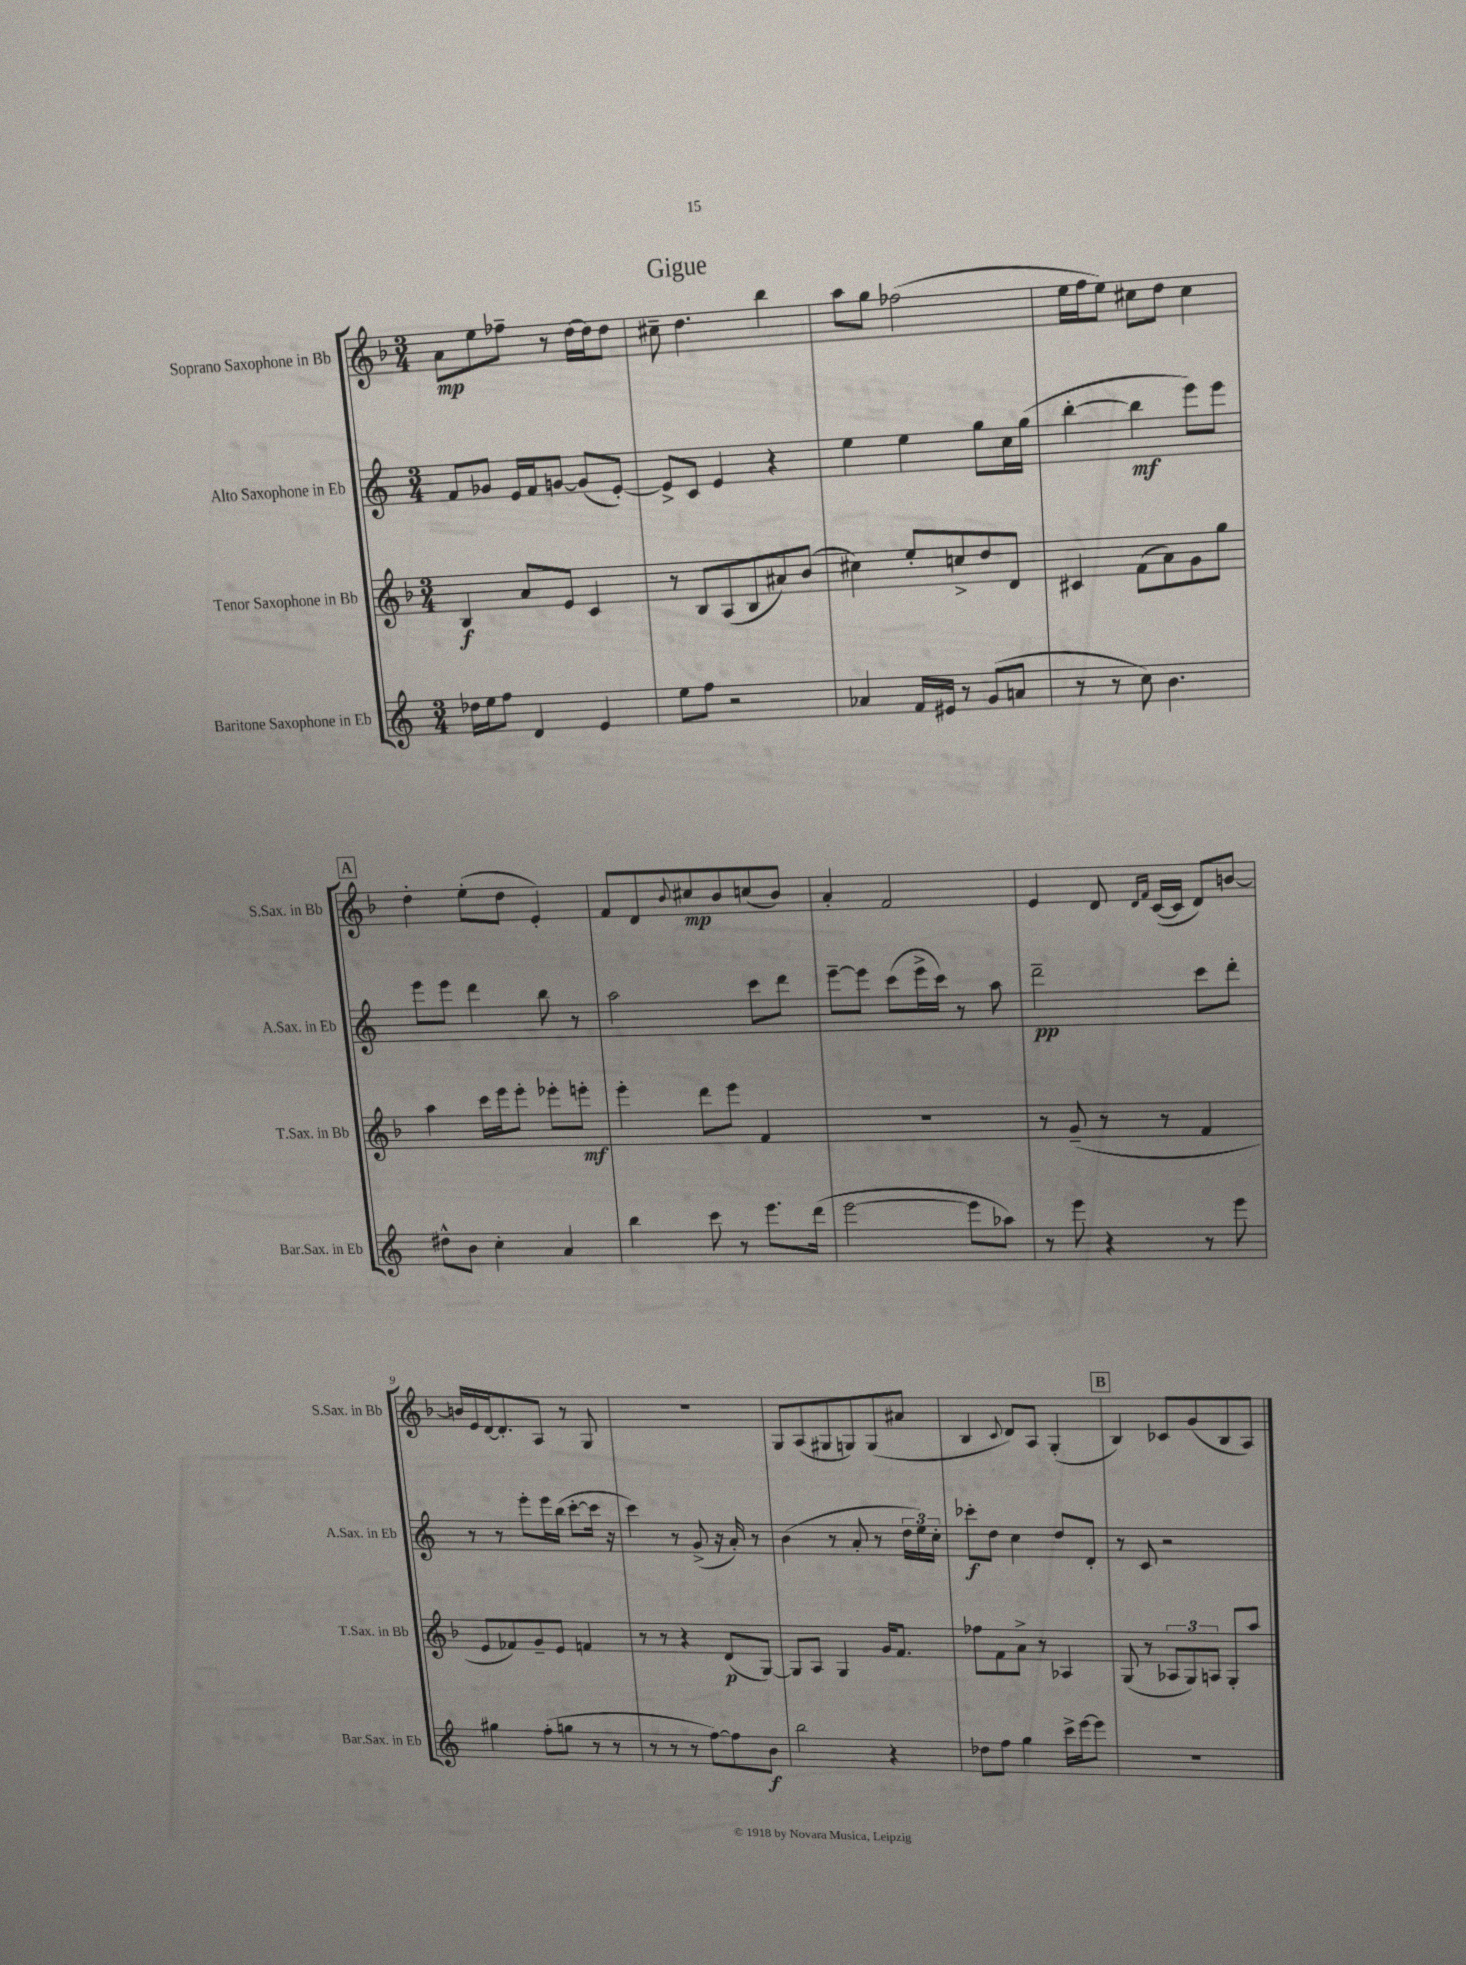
\header { title = "Gigue" }
<<
\new StaffGroup <<
\new Staff = "s0" \with { instrumentName = "Soprano Saxophone in Bb" shortInstrumentName = "S.Sax. in Bb" } {
    \clef treble \key f \major \numericTimeSignature \time 3/4
    a'8\mp e''8 fes''8-- r8 d''16~ d''16 d''8 |
    cis''8-- d''4. bes''4 |
    a''8 g''8 fes''2( |
    e''16 f''16 e''8) cis''8 d''8 cis''4 |
    \mark \markup { \box "A" } d''4-. e''8-.( d''8 e'4-.) |
    f'8 d'8 \appoggiatura { bes'8 } cis''8\mp bes'8 c''8( bes'8) |
    a'4-. f'2 |
    e'4 d'8 \grace { d'16 f'16 } c'16~( c'16 d'8) b'8~ |
    b'16 e'16 d'16~ d'8.-. a8 r8 g8 |
    R2. |
    g8 a8( gis8 g8) g8( ais'8 |
    bes4 \appoggiatura { c'8 } d'8) a8 g4-.( |
    \mark \markup { \box "B" } bes4) ces'8 g'8( bes8 a8) \bar "|." |
}
\new Staff = "s1" \with { instrumentName = "Alto Saxophone in Eb" shortInstrumentName = "A.Sax. in Eb" } {
    \clef treble \key c \major \numericTimeSignature \time 3/4
    f'8 ges'8 e'16 f'16 g'8~ g'8( e'8~-.) |
    e'8-> c'8 e'4 r4 |
    e''4 e''4 g''8 c''16 g''16( |
    b''4~-. b''4\mf e'''8) e'''8 |
    \mark \markup { \box "A" } e'''8 e'''8 d'''4 b''8 r8 |
    a''2 c'''8 d'''8 |
    e'''8~-- e'''8 c'''8( e'''16-> c'''16) r8 a''8 |
    d'''2--\pp c'''8 d'''8-. |
    r8 r8 e'''8-. e'''16 b''16( c'''8~-. c'''16 r16 |
    c'''4) r8 g'8->( r16 a'16-.) r8 |
    b'4( r8 a'8-. r8 \tuplet 3/2 { d''16 e''16) c''16-. } |
    ces'''8-.\f d''8 c''4 d''8 d'8-. |
    \mark \markup { \box "B" } r8 c'8 r2 \bar "|." |
}
\new Staff = "s2" \with { instrumentName = "Tenor Saxophone in Bb" shortInstrumentName = "T.Sax. in Bb" } {
    \clef treble \key f \major \numericTimeSignature \time 3/4
    bes4\f a'8 e'8 c'4 |
    r8 bes8 a8( bes8 ais'8) bes'8( |
    cis''4) e''8-. c''8-> d''8 d'8 |
    cis'4 f'8( a'8) g'8 g''8 |
    \mark \markup { \box "A" } a''4 c'''16 e'''16 e'''8-. ees'''8-. e'''8-.\mf |
    e'''4-. d'''8 e'''8 f'4 |
    R2. |
    r8 g'8--( r8 r8 f'4 |
    e'8 fes'8) g'8-- e'8 f'4 |
    r8 r8 r4 d'8\p( g8~) |
    g8 a8 g4 g'16 f'8. |
    fes''8 f'8 a'8-> r8 aes4 |
    \mark \markup { \box "B" } g8( r8 \tuplet 3/2 { aes8 g8) a8 } g8-. a''8 \bar "|." |
}
\new Staff = "s3" \with { instrumentName = "Baritone Saxophone in Eb" shortInstrumentName = "Bar.Sax. in Eb" } {
    \clef treble \key c \major \numericTimeSignature \time 3/4
    des''16 e''16 f''8 d'4 e'4 |
    e''8 f''8 r2 |
    aes'4 f'16 eis'16 r8 g'8( a'8 |
    r8 r8 c''8) b'4. |
    \mark \markup { \box "A" } dis''8-^ b'8 c''4-. a'4 |
    b''4 c'''8 r8 e'''8. d'''16( |
    e'''2~ e'''8 aes''8) |
    r8 e'''8 r4 r8 e'''8 |
    gis''4 f''8-.( g''8 r8 r8 |
    r8 r8 r8 f''8~) f''8 b'8\f |
    b''2 r4 |
    des''8 f''8 g''4 c'''16-> e'''16~ e'''8 |
    \mark \markup { \box "B" } R2. \bar "|." |
}
>>
>>
